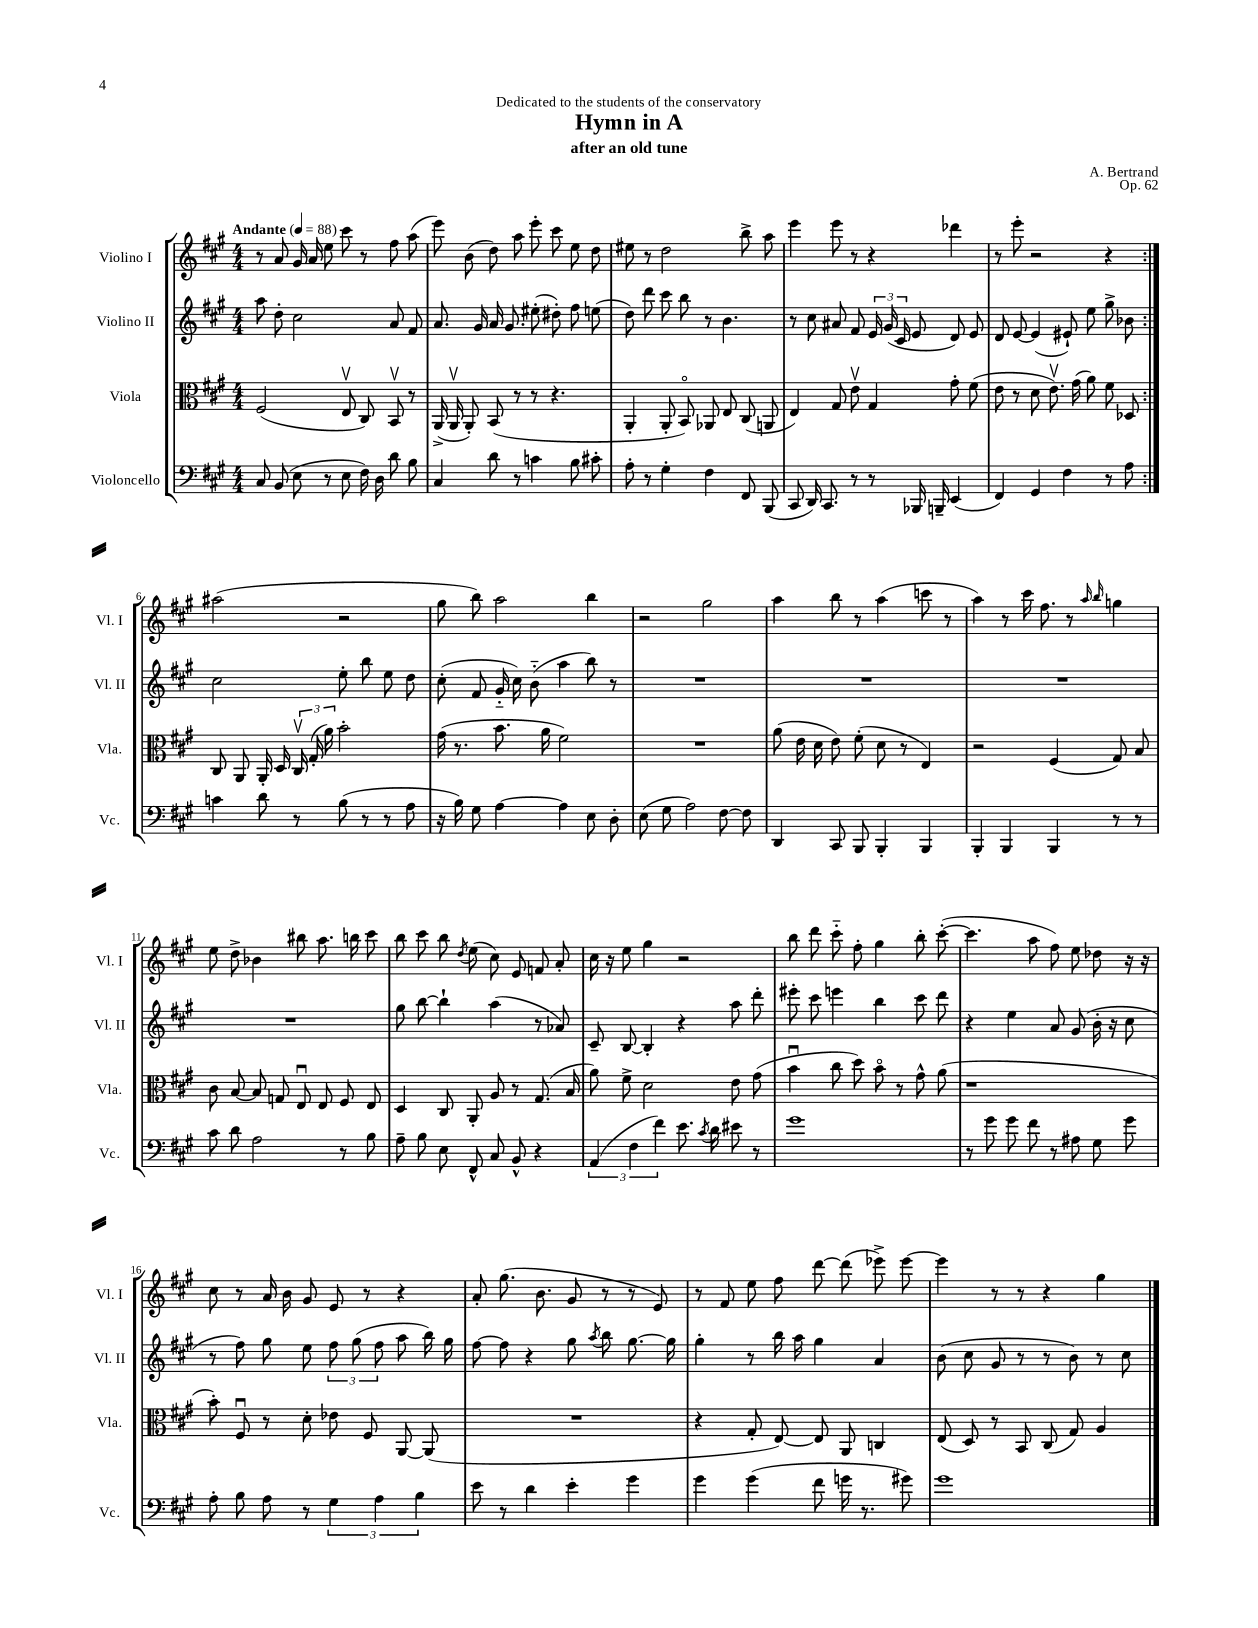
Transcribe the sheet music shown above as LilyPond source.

\header { title = "Hymn in A" composer = "A. Bertrand" subtitle = "after an old tune" dedication = "Dedicated to the students of the conservatory" opus = "Op. 62" }
<<
\new StaffGroup <<
\new Staff = "s0" \with { instrumentName = "Violino I" shortInstrumentName = "Vl. I" } {
    \clef treble \key a \major \numericTimeSignature \time 4/4 \tempo "Andante" 4 = 88
    \autoBeamOff \repeat volta 2 { r8 a'8 gis'16 a'16 e''8 cis'''8 r8 fis''8 a''8( |
    e'''8) b'8( d''8) a''8 e'''8-. cis'''8 e''8 d''8 |
    eis''8 r8 d''2 b''8-> a''8 |
    e'''4 e'''8 r8 r4 des'''4 |
    r8 e'''8-. r2 r4 | }
    ais''2( r2 |
    gis''8 b''8) a''2 b''4 |
    r2 gis''2 |
    a''4 b''8 r8 a''4( c'''8 r8 |
    a''4) r8 cis'''16 fis''8. r8 \grace { a''16 b''16 } g''4 |
    e''8 d''8-> bes'4 bis''8 a''8. b''16 cis'''8 |
    b''8 cis'''8 b''8 \acciaccatura { d''8 } e''8( cis''8) e'8 f'8 a'8-. |
    cis''16 r16 e''8 gis''4 r2 |
    b''8 d'''8 cis'''8-_ fis''8-. gis''4 b''8-. cis'''8~-.( |
    cis'''4. a''8 fis''8) e''8 des''8 r16 r16 |
    cis''8 r8 a'16 b'16 gis'8 e'8 r8 r4 |
    a'8-. gis''8.( b'8. gis'8 r8 r8 e'8) |
    r8 fis'8 e''8 fis''8 d'''8~ d'''8( ees'''8->) ees'''8~ |
    ees'''4 r8 r8 r4 gis''4 \bar "|." |
}
\new Staff = "s1" \with { instrumentName = "Violino II" shortInstrumentName = "Vl. II" } {
    \clef treble \key a \major \numericTimeSignature \time 4/4
    \autoBeamOff \repeat volta 2 { a''8 d''8-. cis''2 a'8 fis'8 |
    a'8. gis'16 a'16 gis'8. eis''8-.( dis''8-.) fis''8 e''8( |
    d''8) d'''8 cis'''8 b''8 r8 b'4. |
    r8 cis''8 ais'8 fis'8 \tuplet 3/2 { e'16 gis'16( cis'16 } e'8 d'8) e'8 |
    d'8 e'8~ e'4( eis'8-!) e''8 gis''8-> bes'8 | }
    cis''2 e''8-. b''8 e''8 d''8 |
    cis''8-.( fis'8 gis'16-_ cis''16) b'8-_( a''4 b''8) r8 |
    R1 |
    R1 |
    R1 |
    R1 |
    gis''8 b''8~ b''4-! a''4( r8 aes'8) |
    cis'8-- b8~ b4-. r4 a''8 d'''8-. |
    eis'''8-. cis'''8 e'''4 b''4 cis'''8 d'''8 |
    r4 e''4 a'8 gis'8( b'16-. r16 cis''8 |
    r8 fis''8) gis''8 e''8 \tuplet 3/2 { fis''8 gis''8( fis''8 } a''8 b''16) gis''16 |
    fis''8~ fis''8 r4 gis''8 \acciaccatura { a''8 } b''8 gis''8.~ gis''16 |
    gis''4-. r8 b''16 a''16 gis''4 a'4 |
    b'8( cis''8 gis'8 r8 r8 b'8) r8 cis''8 \bar "|." |
}
\new Staff = "s2" \with { instrumentName = "Viola" shortInstrumentName = "Vla." } {
    \clef alto \key a \major \numericTimeSignature \time 4/4
    \autoBeamOff \repeat volta 2 { fis2( e8\upbow cis8) b,8\upbow r8 |
    a,16->( a,16\upbow a,8-.) b,8( r8 r8 r4. |
    a,4-. a,8-. b,8\flageolet) aes,8 e8 cis8( a,8 |
    e4) gis8 e'8\upbow gis4 gis'8-. fis'8( |
    e'8 r8 d'8 e'8.\upbow) gis'16( a'8) fis'8 des8 | }
    cis8 a,8 a,16-. d16 \tuplet 3/2 { cis16\upbow gis16-.( a'16) } b'2-. |
    gis'16( r8. b'8. a'16 fis'2) |
    R1 |
    a'8( e'16 d'16 e'8) fis'8-.( d'8 r8 e4) |
    r2 fis4( gis8) b8 |
    cis'8 b8~ b8 g8 e8\downbow e8 fis8 e8 |
    d4 cis8 a,8-. a8 r8 gis8.( b16 |
    a'8) fis'8-> d'2 e'8 gis'8( |
    b'4\downbow cis''8 d''8) b'8\flageolet r8 gis'8-^ a'8( |
    r1 |
    b'8-.) fis8\downbow r8 d'8-. ees'8 fis8 a,8~ a,8( |
    R1 |
    r4 gis8-. e8~) e8 a,8 c4 |
    e8( d8) r8 b,8 cis8( gis8) a4 \bar "|." |
}
\new Staff = "s3" \with { instrumentName = "Violoncello" shortInstrumentName = "Vc." } {
    \clef bass \key a \major \numericTimeSignature \time 4/4
    \autoBeamOff \repeat volta 2 { cis8 b,8( e8 r8 e8 fis16) d16 d'8 b8 |
    cis4 d'8 r8 c'4 b8 cis'8-. |
    a8-. r8 gis4-. fis4 fis,8 b,,8( |
    cis,8 d,16) cis,8. r8 r8 bes,,16 b,,16-- e,4( |
    fis,4) gis,4 fis4 r8 a8 | }
    c'4 d'8 r8 b8( r8 r8 a8 |
    r16 b16) gis8 a4~ a4 e8 d8-. |
    e8( gis8 a2) fis8~ fis8 |
    d,4 cis,8 b,,8 b,,4-. b,,4 |
    b,,4-. b,,4 b,,4 r8 r8 |
    cis'8 d'8 a2 r8 b8 |
    a8-- b8 e8 fis,8-^ cis8 b,8-^ r4 |
    \tuplet 3/2 { a,4( fis4 fis'4) } e'8. \acciaccatura { cis'8 } d'16 eis'8 r8 |
    gis'1 |
    r8 gis'8 gis'8 fis'8 r8 ais8 gis8 gis'8 |
    a8-. b8 a8 r8 \tuplet 3/2 { gis4 a4 b4 } |
    e'8 r8 d'4 e'4-. gis'4 |
    gis'4 gis'4( fis'8 g'16 r8. gis'8) |
    gis'1 \bar "|." |
}
>>
>>
